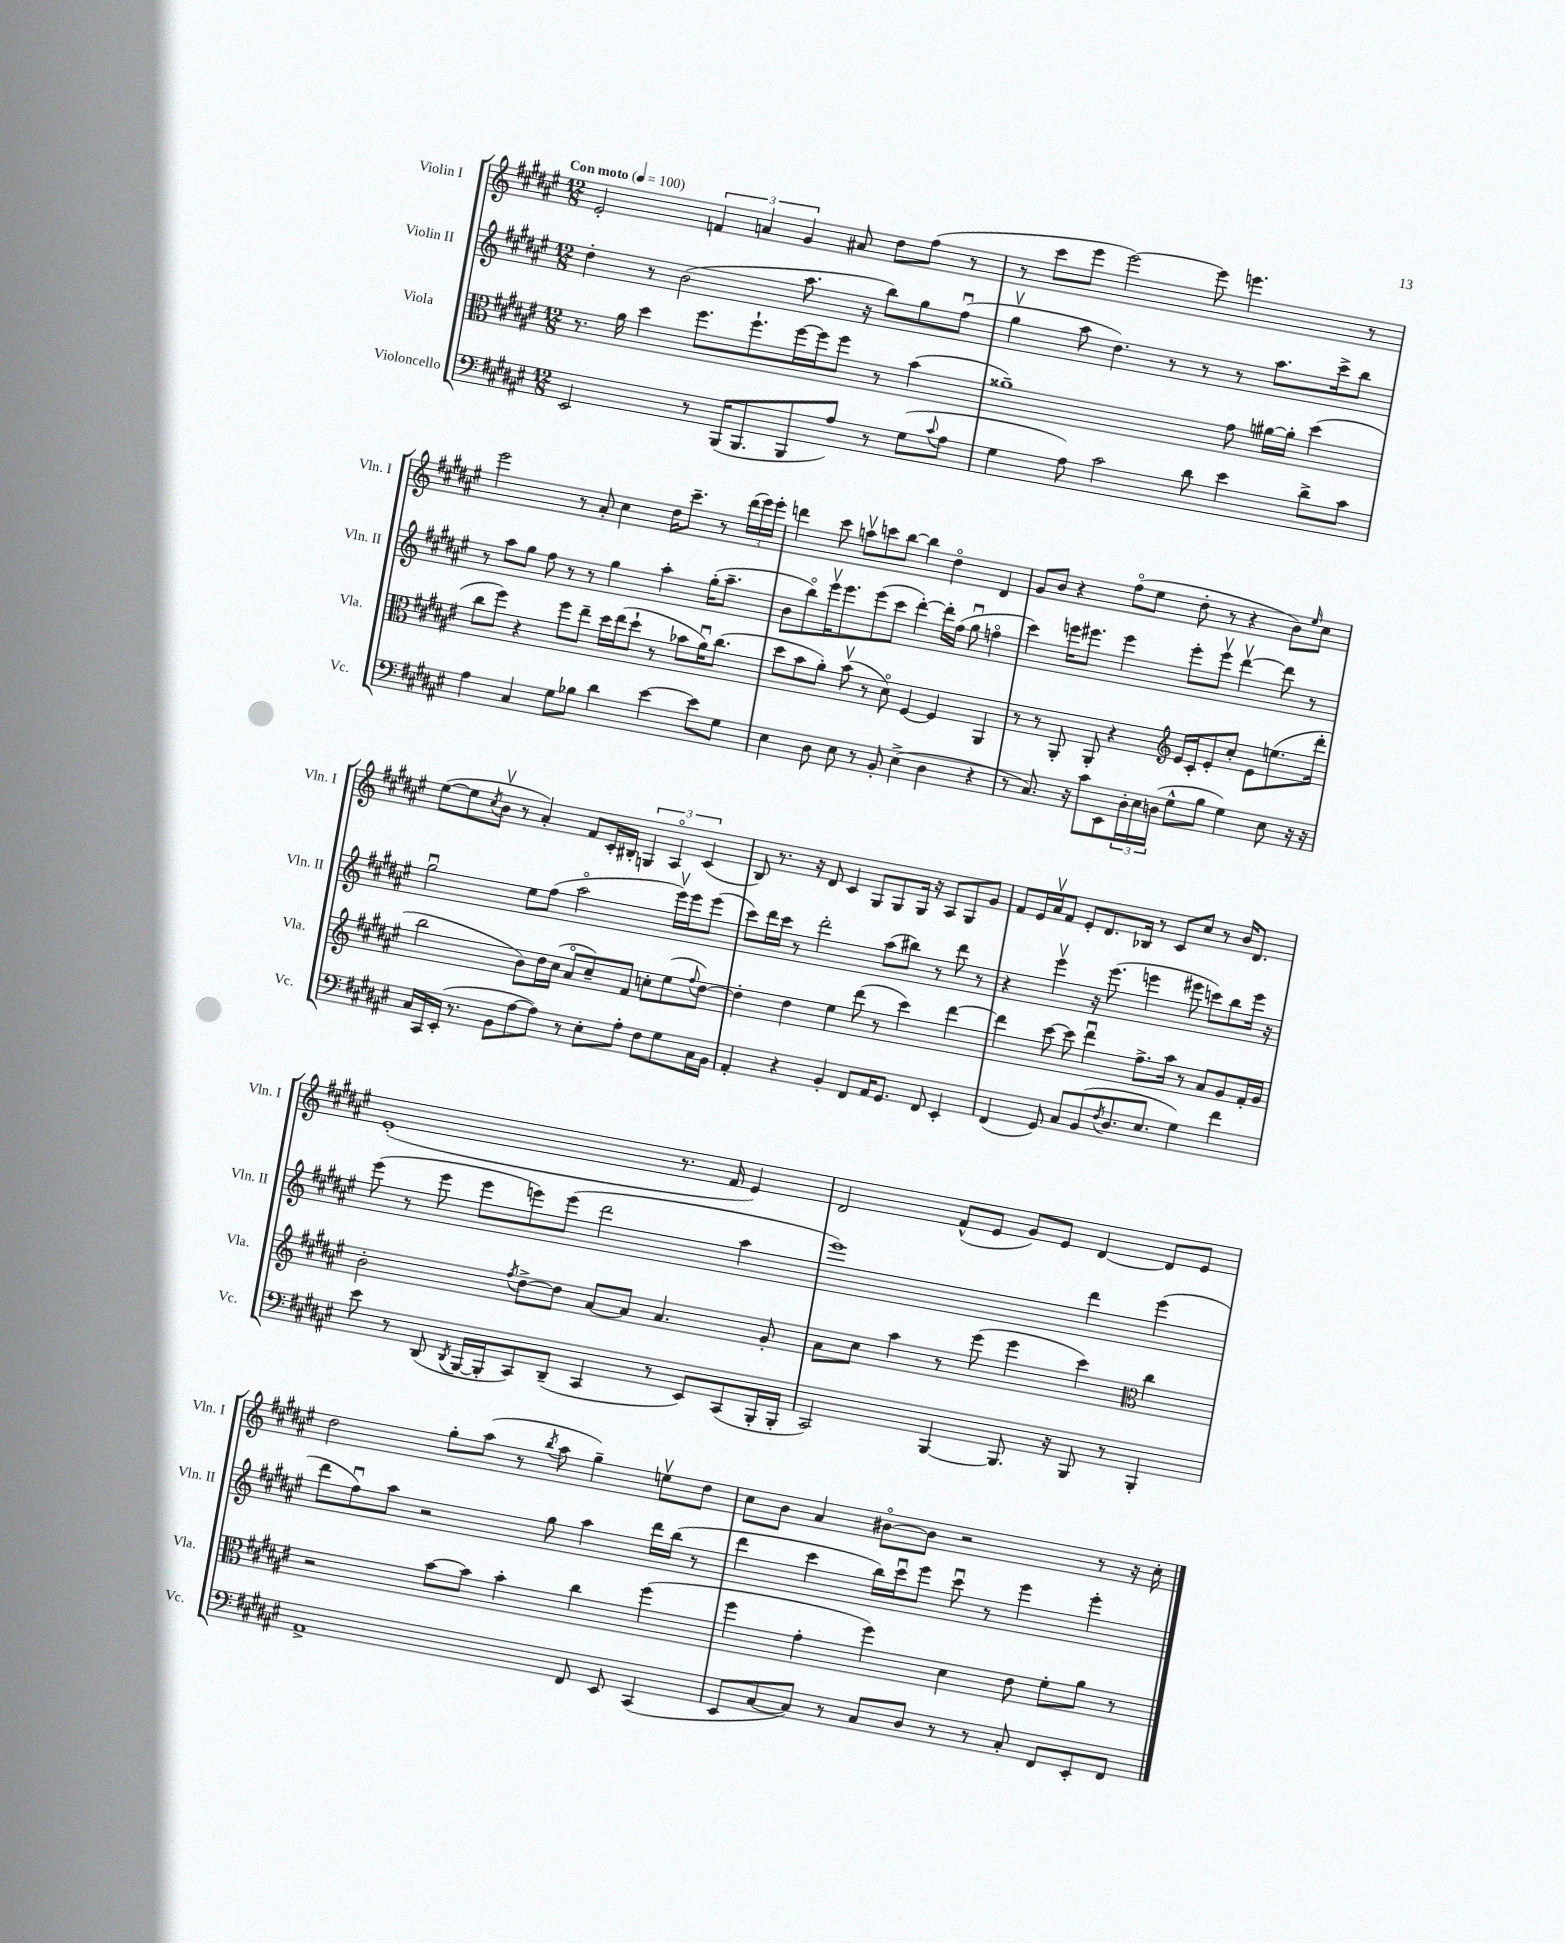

**kern	**kern	**kern	**kern
*staff4	*staff3	*staff2	*staff1
*clefF4	*clefC3	*clefG2	*clefG2
*k[f#c#g#d#a#e#]	*k[f#c#g#d#a#e#]	*k[f#c#g#d#a#e#]	*k[f#c#g#d#a#e#]
*M12/8	*M12/8	*M12/8	*M12/8
*MM100	*MM100	*MM100	*MM100
2EE#/	8.r	4dd#'\	2e#'/
.	16a#\	.	.
.	4dd#\	8r	.
.	.	(2b\	.
8r	8.ff#\L	.	6f/
(16BBB/LK	.	.	.
.	.	.	6a/
8.BBB/	8.ff#`\	.	.
.	.	.	6g#/
8BBB/	[16ff#\L	8.aa#\	.
.	16ff#\]J	.	.
8A#/J)	8ff#\J	.	8a#/
.	.	16r	.
8r	8r	8bb\L)	8dd#\L
(8G#\L	(4b\	8gg#\	(8ff#\J
8qqc#/	.	.	.
8A#\J	.	(8ff#u\J	8r
=	=	=	=
4G#\	1a##~)	4gg#v\	8r
.	.	.	8ccc#\L
8A#\)	.	8aa#\	8eee#\J
2c#\	.	4.dd#\)	[2eee#\)
.	.	8r	.
8d#\	.	8r	8eee#\]
4e#\	8g#\	8r	4.eee\
.	[16a#\LL	8.aa#\L	.
.	16a#'\]JJ	.	.
8d#^\L	(4dd#\	.	.
.	.	16ccc#^\k	.
8c#\J	.	8bb\J	8r
=	=	=	=
4A#\	8cc#\L	8r	2eee#\
.	8ff#\J)	8aa#\L	.
4C#/	4r	8gg#\J	.
.	.	8ff#\	.
8G#\L	8ff#\L	8r	8r
8B-\J	8ee#~\J	8r	8a#'/
4d#\	16dd#\LL	4gg#\	4cc#\
.	(16ee#\J	.	.
.	8dd#`\J	.	.
[4e#\	8r	4aa#'\	16dd#\LK
.	.	.	8.ccc#~\J
.	8b-\L	.	.
8e#\]L	16a#u\K)	(16gg#'\LK	8r
.	(8.cc#\J	8.aa#~\J	.
8G#\J	.	.	(24ddd#\LL
.	.	.	24eee#\)
.	.	.	24eee#'\JJ
=	=	=	=
4E#\	8dd#\L	8b\L	4ddd\
.	8b\	8bbo\)	.
8D#\	8a#'\J)	16eee#v\K	8ccc#\
.	.	8.eee#\	.
8E#\	(8bv\	.	8aav\L
8r	8r	(8eee#\	8ccc\
8BB'/	8d#o\)	8ccc#\J	[8bb\J
(4E#^\	[4F#/	[4ddd#'\)	4bb\]
4D#\	4F#/]	16ddd#'\]LL	4dd#o\
.	.	(16ff#\JJ	.
.	.	8gg#u\	.
4r	4AA#/	4ffo\	4d#/
=	=	=	=
8r	8r	4ccc#\)	8g#/L
8.C#/)	8r	.	8b/J
.	8AA#'/	16eee\LK	4r
16r	.	8.eee#\J	.
8c#\L	8AA#'/	.	.
8EE#\	4r	4eee#\	(8ff#o\L
24D#'\L	.	.	8ee#\J
24E#\	.	.	.
(24D\JJ	.	.	.
*	*clefG2	*	*
8G#^^\L	16e#/LL	8eee#'\L	8dd#'\
.	16c#'/J	.	.
8B\J	8e#'/	8eee#v\J	8r
4G#\)	8cc#'/J	[4ddd#v\	4r
.	8e#\L	.	.
8E#\	(8.ee\	8ddd#\]	8b\L)
.	.	.	16qqee#/
16r	.	8r	8cc#\J
16r	16ddd#'\Jk	.	.
=	=	=	=
16C#/LL	2bb\	2gg#u\	([8ee#\L
16CC#/	.	.	.
(16EE#'/JJ	.	.	8ee#\]
8.r	.	.	.
.	.	.	8qcc#/
.	.	.	8bv\J
8BB\L	.	.	8r
[8A#\	8b\L)	8ee#\L	4a#'/)
8A#\]J)	16dd#\L	(8ff#\J	.
.	(16cc#\JJ	.	.
8r	8a#o/L	2aa#o\	8f#/L
8E#'\L	8cc#~/)	.	16c#'/L
.	.	.	16B#'/JJ
8A#'\J	8f#/J	.	6G/
8F#\L	8cc'\L	.	.
.	.	.	6A#o/
8G#\	(8ee#\	16eee#v\LL)	.
.	.	16eee#\J	.
.	.	.	(6c#/
.	8qqff#/	.	.
16C#\L	[8dd#\J)	(8eee#\J	.
16BB\JJ	.	.	.
=	=	=	=
4AA#'/	4dd#'\]	8ccc#\L)	8B/)
.	.	16ddd#\L	8.r
.	.	16ccc#\JJ	.
4r	4dd#\	8r	.
.	.	.	16r
.	.	2ddd#'\	8d#/
4BB'/	4ee#\	.	4c#/
8FF#/L	(8ddd#\	.	8G#/L
16AA#/K	8r	(8aa#\L	8G#/
8.GG#/J	.	.	.
.	4ccc#\)	8bb#\J)	16G#/Jk
.	.	.	16r
8FF#/	.	8r	8A#/L
4EE#'/	[4ddd#\	8ddd#\	8G#/
.	.	8r	8g#/J
=	=	=	=
(4FF#/	4ddd#\]	4r	8f#/L
.	.	.	16e#/L
.	.	.	16a#v/J
8GG#/)	[8ccc#\	4eee#v\	8f#/J
8C#/L	8ccc#\]	.	8e#'/L
(8BB/	4ddd#u\	16r	8.d#/
.	.	(8.eee#\	.
8qF#/	.	.	.
8.D#/	.	.	.
.	.	.	16B-/Jk
.	8.ff#^\L	4eee\	8r
8.E#/J	.	.	.
.	.	.	8c#/L
.	16aa#\Jk	.	.
4G#\)	8r	8eee#\	8cc#/J
.	8a#/L	8ccc\L)	8r
4f#\	8g#/	8bb\	16b/LK
.	.	.	8.d#/J
.	16f#'/L	16eee#\Jk	.
.	16g#/JJ	16r	.
=	=	=	=
8e#\	2b'\	(8eee#\	(1e#'
8r	.	8r	.
(8DD#/	.	8eee#\	.
8qDD#/	.	.	.
[16BBB/LL	.	8eee#\L	.
16BBB'/]J	.	.	.
.	8qff#/	.	.
8CC#/)	[8dd#^\L	8eee\)	.
(8DD#~/J	8dd#\]J	(8eee\J	.
4CC#/	[8a#/L	2ddd#\	.
.	8a#/]J	.	.
8r	4.a#/	.	8.r
8EE#/L)	.	.	.
.	.	.	16f#/
(8CC#/	.	4aa#\	4e#/)
16BBB'/L	8g#'/	.	.
16BBB'/JJ	.	.	.
=	=	=	=
2CC#/)	8a#\L	1eee#)	2d#/
.	8cc#\J	.	.
.	4aa#\	.	.
[4BBB/	8r	.	(8f#^^/L
.	(8eee#\	.	8e#/J
8.BBB/]	4eee#\	.	8g#/L)
.	.	.	8e#/J
16r	.	.	.
8BBB/	4ccc#\)	4ddd#\	[4d#/
8r	.	.	.
*	*clefC3	*	*
4BBB'/	4cc#\	(4eee#\	8d#/]L
.	.	.	8e#/J
=	=	=	=
1AA#^	2r	8ddd#\L	2dd#\
.	.	8ff#u\)	.
.	.	8aa#\J	.
.	.	2r	.
.	[8b\L	.	8gg#'\L
.	8b\]J	.	(8aa#\J
.	4b'\	.	8r
.	.	.	8qbb/
.	.	8gg#\	8aa#\
8FF#/	4cc#\	4aa#\	4gg#~\)
8EE#/	.	.	.
(4CC#/	(4ff#\	16ddd#\LL	8eev\L
.	.	(16bb\JJ	.
.	.	8r	8dd#\J
=	=	=	=
8EE#/L	4ff#\	4ddd#\	8cc#\L
[8C#/	.	.	8b\J
8C#/]J)	4g#'\	4ccc#\	4a#/
8r	.	.	.
8C#/L	4ff#\)	16bb\LL)	[8b#o\L
.	.	16ccc#u\J	.
8D#/J	.	8eee#\J	8b#\]J
8r	4d#\	8ccc#u\	2r
8r	.	8r	.
8C#'/	8e#\	4eee#\	.
8FF#/L	8f#'\L	.	.
8EE#'/	8a#\J	4eee#'\	8r
8FF#/J	8r	.	16r
.	.	.	16cc#'\
==	==	==	==
*-	*-	*-	*-
